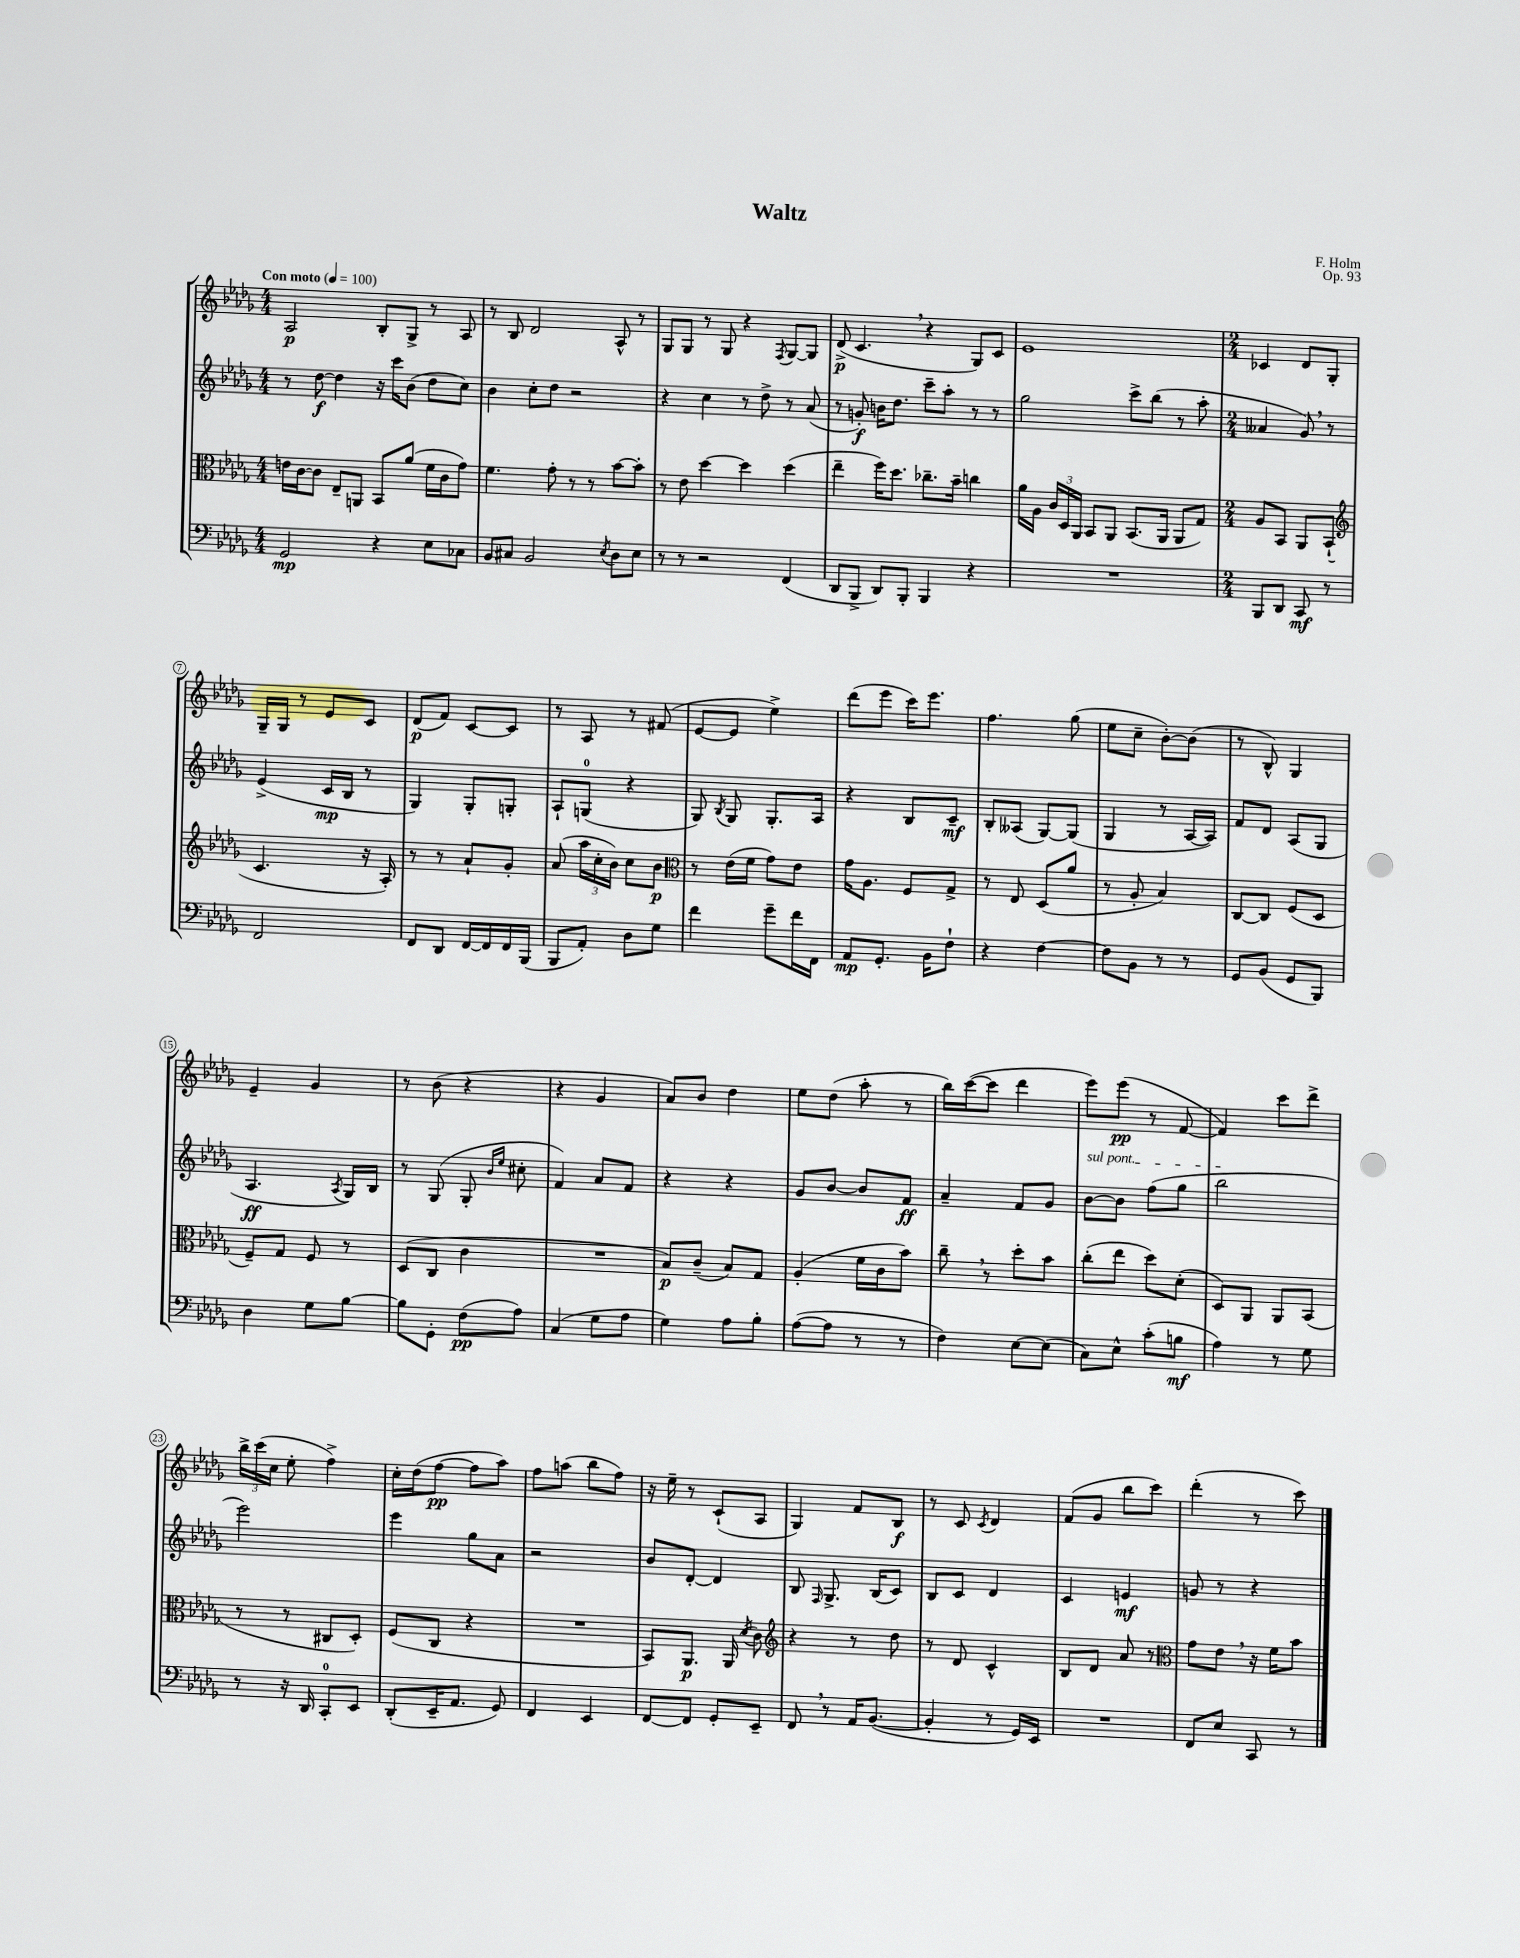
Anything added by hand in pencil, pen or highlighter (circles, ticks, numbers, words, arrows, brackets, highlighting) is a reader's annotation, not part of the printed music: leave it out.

**kern	**kern	**kern	**kern
*staff4	*staff3	*staff2	*staff1
*clefF4	*clefC3	*clefG2	*clefG2
*k[b-e-a-d-g-]	*k[b-e-a-d-g-]	*k[b-e-a-d-g-]	*k[b-e-a-d-g-]
*M4/4	*M4/4	*M4/4	*M4/4
*MM100	*MM100	*MM100	*MM100
2GG-	16e	8r	2A-
.	[16c	.	.
.	8c]	[8dd-	.
.	8E-~	4dd-]	.
.	8AA	.	.
4r	8BB-	16r	8B-'
.	.	16ccc	.
.	(8a-	(8b-	8G-^
8E-	16f	8dd-	8r
.	16c	.	.
8C-	8g-)	8cc)	8A-
=	=	=	=
8BB-	4.f	4b-	8r
8C#	.	.	8B-
2BB-	.	8cc'	2d-
.	8g-'	8dd-	.
.	8r	2r	.
.	8r	.	.
8qE-	.	.	.
8D-	[8b-	.	8A-^^
8E-	8b-']	.	8r
=	=	=	=
8r	8r	4r	8G-
8r	8e-	.	8G-
2r	[4dd-	4cc	8r
.	.	.	8G-
.	4dd-]	8r	4r
.	.	8dd-^	.
.	.	.	8qF
(4FF	(4dd-	8r	[8G-
.	.	(8a-	8G-]
=	=	=	=
8DD-	4ee-~	8r	(8d-^
8BBB-^	.	8g')	4.c
8DD-)	16ff)	16b	.
.	8.dd-	8.dd-	.
8BBB-'	.	.	.
4BBB-	8.cc-~	8ccc~	4r
.	.	8aa-'	.
.	16b-~	.	.
4r	4cc	8r	8G-)
.	.	8r	8c
=	=	=	=
1r	16a-	2gg-	1e-
.	16A-	.	.
.	24c	.	.
.	24D-	.	.
.	24AA-	.	.
.	8BB-	.	.
.	8AA-	.	.
.	(8.BB-	8ccc^	.
.	.	(8bb-	.
.	16AA-	.	.
.	8AA-	8r	.
.	8G-)	8aa-'	.
=	=	=	=
*M2/4	*M2/4	*M2/4	*M2/4
8BBB-	8A-	4a--	4c-
8DD-	8BB-	.	.
8CC	8AA-	8g-)	8d-
8r	(8BB-`	8r	8G-'
=	=	=	=
*	*clefG2	*	*
2FF	4.c	(4e-^	16G-~
.	.	.	16G-
.	.	.	8r
.	.	16c	8e-
.	.	16B-	.
.	16r	8r	8c
.	16A-')	.	.
=	=	=	=
8FF	8r	4G-)	(8d-
8DD-	8r	.	8f)
[16FF	8a-`	8G-'	[8c
16FF]	.	.	.
16FF	8g-'	8G'	8c]
(16BBB-	.	.	.
=	=	=	=
8BBB-	(8a-	8A-`	8r
8AA-')	24aa-	(8G	8A-
.	24cc'	.	.
.	24b-)	.	.
8D-	8cc	4r	8r
8G-	8b-	.	(8f#
=	=	=	=
*	*clefC3	*	*
4f	8r	8G-)	[8e-
.	.	8qB-	.
.	(16e-	8G-	8e-]
.	16f	.	.
8g-~	8g-)	8.G-'	4ee-^)
16f	8e-	.	.
16FF	.	16A-	.
=	=	=	=
8AA-	16g-	4r	(8ddd-
.	8.A-	.	.
8.GG-'	.	.	8eee-
.	8F	8B-	16ccc)
16BB-	.	.	8.eee-
8F`	8G-^	8c~	.
=	=	=	=
4r	8r	8B-'	4.ff
.	8E-	(8A--	.
[4F	(8D-	[8G-)	.
.	8a-	(8G-]	(8gg-
=	=	=	=
8F]	8r	4G-	8ee-
8BB-	8A-'	.	8cc~
8r	4B-)	8r	[8b-')
8r	.	[16A-	(8b-]
.	.	16A-])	.
=	=	=	=
8GG-	[8C	8f	8r
(8BB-	8C]	8d-	8B-^^)
8GG-	(8F	(8A-	4G-
8BBB-)	8D-	8G-	.
=	=	=	=
4D-	8F~)	4.A-	4e-~
.	8G-	.	.
8G-	8F	.	4g-
.	.	8qA-	.
[8B-	8r	16G-)	.
.	.	16B-	.
=	=	=	=
8B-]	(8D-	8r	8r
8GG-'	8C	(8G-	(8b-
(8F	4c	8G-'	4r
.	.	16qqb-	.
.	.	16qqee-	.
8A-)	.	8cc#'	.
=	=	=	=
(4C	2r	4f)	4r
8G-	.	8a-	4g-
8A-	.	8f	.
=	=	=	=
4G-)	8B-)	4r	8a-)
.	(8c~	.	8b-
8A-	8B-)	4r	4dd-
8B-'	8G-	.	.
=	=	=	=
([8A-	(4A-'	8g-	8ee-
8A-]	.	[8b-	(8dd-
8r	16f	8b-]	8aa-'
.	16c	.	.
8r	8b-)	8f	8r
=	=	=	=
4F)	8cc~	4a-~	16bb-)
.	.	.	([16ccc
.	8r	.	8ccc]
[8E-	8dd-'	8f	4ddd-
(8E-]	8b-	8g-	.
=	=	=	=
8C)	(8cc'	[8b-	8eee-)
8E-^^	8ee-	8b-]	(8eee-
(8c'	8dd-)	(8ff	8r
8B	(8d-'	8gg-	[8f
=	=	=	=
4A-)	8D-)	2bb-	4f])
.	8AA-	.	.
8r	8AA-	.	8ccc
8G-	(8BB-	.	8ddd-^
=	=	=	=
8r	8r	2eee-)	24bb-^
.	.	.	(24ccc
.	.	.	24cc
16r	8r	.	8ee-'
16DD-	.	.	.
8CC'	8C#	.	4ff^)
8EE-	8D-')	.	.
=	=	=	=
(8DD-'	(8F	4eee-	16cc'
.	.	.	(16dd-
16EE-~	8C	.	[8ff
8.AA-	.	.	.
.	4r	8gg-	8ff]
8GG-)	.	8a-	8aa-)
=	=	=	=
4FF	2r	2r	8ff
.	.	.	(8aa
4EE-	.	.	8bb-
.	.	.	8ff)
=	=	=	=
[8FF	8BB-)	8b-	16r
.	.	.	16ee-~
8FF]	8.AA-	[8d-'	8r
8GG-'	.	4d-]	(8c`
.	(16AA-	.	.
.	8qd-	.	.
8EE-~	8c)	.	8A-
=	=	=	=
*	*clefG2	*	*
8FF	4r	8B-	4G-)
.	.	16qqF	.
8r	.	8.G-^	.
16AA-	8r	.	8f
([8.BB-	.	(16B-	.
.	8dd-	8c)	8B-
=	=	=	=
4BB-']	8r	8B-	8r
.	8d-	8c	8c
.	.	.	8qc
8r	4c^^	4d-	4d-
16GG-)	.	.	.
16EE-	.	.	.
=	=	=	=
2r	8B-	4c	(8f
.	8d-	.	8g-
.	8a-	4e	8bb-
.	8r	.	8ccc)
=	=	=	=
*	*clefC3	*	*
8FF	8g-	8g	(4ddd-'
8E-	8e-	8r	.
8CC	16r	4r	8r
.	16f	.	.
8r	8b-	.	8ccc)
==	==	==	==
*-	*-	*-	*-
